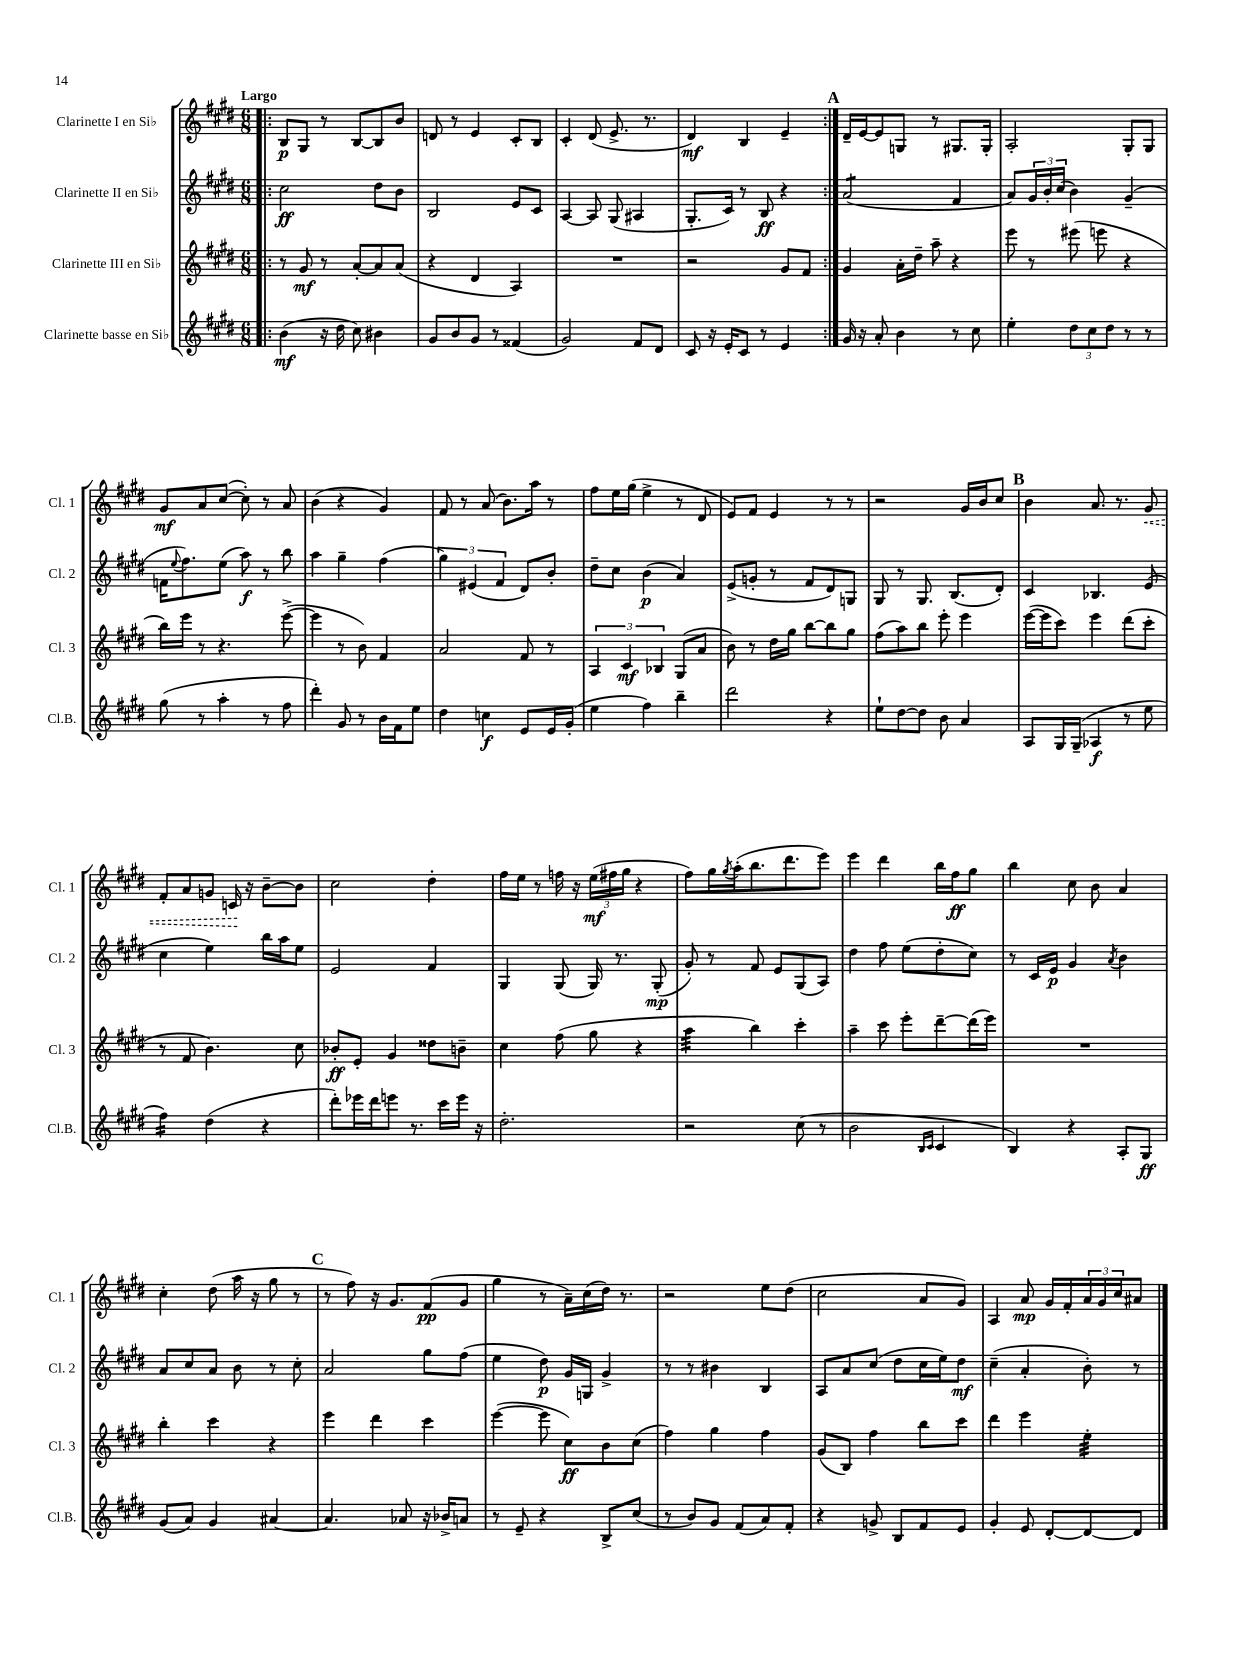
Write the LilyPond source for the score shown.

<<
\new StaffGroup <<
\new Staff = "s0" \with { instrumentName = "Clarinette I en Sib" shortInstrumentName = "Cl. 1" } {
    \clef treble \key e \major \numericTimeSignature \time 6/8 \tempo "Largo"
    \repeat volta 2 { \bar ".|:" b8\p gis8 r8 b8~ b8 b'8 |
    d'8 r8 e'4 cis'8-. b8 |
    cis'4-. dis'8( e'8.-> r8. |
    dis'4\mf) b4 e'4-- | }
    \mark \markup { \bold "A" } dis'16-- e'16~ e'8 g8 r8 gis8. gis16-. |
    a2-. gis8-. gis8 |
    gis'8\mf a'8 cis''8~( cis''8-.) r8 a'8 |
    b'4( r4 gis'4) |
    fis'8 r8 a'8( b'8.) a''16 r8 |
    fis''8 e''16 gis''16( e''4-> r8 dis'8 |
    e'8) fis'8 e'4 r8 r8 |
    r2 gis'16 b'16 cis''8 |
    \mark \markup { \bold "B" } b'4 a'8. r8. \once \override Hairpin.style = #'dashed-line gis'8\< |
    fis'8-. a'8 g'8 c'16\! r16 b'8~-- b'8 |
    cis''2 dis''4-. |
    fis''16 e''16 r8 f''16 r16 \tuplet 3/2 { e''16\mf( fis''16 gis''16 } r4 |
    fis''8) gis''16 \acciaccatura { gis''8 } a''16-.( b''8. dis'''8. e'''8) |
    e'''4 dis'''4 b''16 fis''16\ff gis''8 |
    b''4 cis''8 b'8 a'4 |
    cis''4-. dis''8( a''16 r16 gis''8 r8 |
    \mark \markup { \bold "C" } r8 fis''8) r16 gis'8. fis'8\pp( gis'8 |
    gis''4 r8 a'16--) cis''16( dis''16) r8. |
    r2 e''8 dis''8( |
    cis''2 a'8 gis'8) |
    a4 a'8\mp gis'16 fis'16-. \tuplet 3/2 { a'16 gis'16 cis''16 } ais'8 \bar "|." |
}
\new Staff = "s1" \with { instrumentName = "Clarinette II en Sib" shortInstrumentName = "Cl. 2" } {
    \clef treble \key e \major \numericTimeSignature \time 6/8
    \repeat volta 2 { \bar ".|:" cis''2\ff dis''8 b'8 |
    b2 e'8 cis'8 |
    a4~ a8 gis8( ais4 |
    gis8.-. cis'16) r8 b8\ff r4 | }
    \mark \markup { \bold "A" } a'2:8( fis'4 |
    a'8) \tuplet 3/2 { gis'16 b'16-. cis''16( } b'4) gis'4--( |
    f'16 \appoggiatura { e''8 } fis''8.) e''8( a''8\f) r8 b''8 |
    a''4 gis''4-- fis''4( |
    \tuplet 3/2 { gis''4) eis'4( fis'4 } dis'8) b'8-. |
    dis''8-- cis''8 b'4\p( a'4) |
    e'8->( g'8-. r8 fis'8 dis'8) g8 |
    gis8 r8 gis8. b8.( dis'8-.) |
    \mark \markup { \bold "B" } cis'4 bes4. e'8( |
    cis''4 e''4) b''16 a''16 e''8 |
    e'2 fis'4 |
    gis4 gis8( gis16) r8. gis8-.\mp( |
    gis'8-.) r8 fis'8 e'8 gis8( a8) |
    dis''4 fis''8 e''8( dis''8-. cis''8) |
    r8 cis'16 e'16\p gis'4 \acciaccatura { a'8 } b'4 |
    a'8 cis''8 a'8 b'8 r8 cis''8-. |
    \mark \markup { \bold "C" } a'2 gis''8 fis''8( |
    e''4 dis''8\p) gis'16 g16 gis'4-> |
    r8 r8 bis'4 b4 |
    a8 a'8 cis''8( dis''8 cis''16 e''16) dis''8\mf |
    cis''4--( a'4-. b'8-.) r8 \bar "|." |
}
\new Staff = "s2" \with { instrumentName = "Clarinette III en Sib" shortInstrumentName = "Cl. 3" } {
    \clef treble \key e \major \numericTimeSignature \time 6/8
    \repeat volta 2 { \bar ".|:" r8 gis'8\mf r8 a'8~-. a'8 a'8( |
    r4 dis'4 a4) |
    R2. |
    r2 gis'8 fis'8 | }
    \mark \markup { \bold "A" } gis'4 a'16-. dis''16-- a''8-- r4 |
    e'''8 r8 eis'''8( e'''8 r4 |
    b''16) e'''16 r8 r4. e'''8~->( |
    e'''4 r8 b'8) fis'4 |
    a'2 fis'8 r8 |
    \tuplet 3/2 { a4 cis'4\mf bes4 } gis8( a'8 |
    b'8) r8 dis''16 gis''16 b''8~ b''8 gis''8 |
    fis''8( a''8) b''8 e'''8-. e'''4 |
    \mark \markup { \bold "B" } e'''16~( e'''16 cis'''8) e'''4 dis'''8( cis'''8-. |
    r8 fis'8 b'4.) cis''8 |
    bes'8-.\ff e'8-. gis'4 disis''8 b'8-- |
    cis''4 fis''8( gis''8 r4 |
    a''4:32 b''4) cis'''4-. |
    a''4-- cis'''8 e'''8-. dis'''8~-- dis'''16( e'''16) |
    R2. |
    b''4-. cis'''4 r4 |
    \mark \markup { \bold "C" } e'''4 dis'''4 cis'''4 |
    e'''4~( e'''8 cis''8\ff) b'8 cis''8( |
    fis''4) gis''4 fis''4 |
    gis'8( b8) fis''4 b''8 cis'''8 |
    dis'''4 e'''4 e''4:32-. \bar "|." |
}
\new Staff = "s3" \with { instrumentName = "Clarinette basse en Sib" shortInstrumentName = "Cl.B." } {
    \clef treble \key e \major \numericTimeSignature \time 6/8
    \repeat volta 2 { \bar ".|:" b'4\mf( r16 dis''16 cis''8) bis'4 |
    gis'8 b'8 gis'8 r8 fisis'4( |
    gis'2) fis'8 dis'8 |
    cis'8 r16 e'16-. cis'8 r8 e'4 | }
    \mark \markup { \bold "A" } gis'16 r16 a'8-. b'4 r8 cis''8 |
    e''4-. \tuplet 3/2 { dis''8 cis''8 dis''8 } r8 r8 |
    gis''8( r8 a''4-. r8 fis''8 |
    dis'''4-.) gis'8 r8 b'16 fis'16 e''8 |
    dis''4 c''4\f e'8 e'16 gis'16-.( |
    e''4 fis''4) b''4-- |
    dis'''2 r4 |
    e''8-! dis''8~ dis''8 b'8 a'4 |
    \mark \markup { \bold "B" } a8 gis16 gis16--( aes4\f r8 e''8 |
    fis''4:16) dis''4( r4 |
    dis'''8-.) ees'''16 dis'''16 e'''8 r8. cis'''16 e'''16 r16 |
    dis''2.-. |
    r2 cis''8( r8 |
    b'2 \grace { b16 cis'16 } cis'4 |
    b4) r4 a8-. gis8\ff |
    gis'8( a'8) gis'4 ais'4~ |
    \mark \markup { \bold "C" } ais'4. aes'8 r16 bes'16-> a'8 |
    r8 e'8-- r4 b8-> cis''8( |
    r8 b'8) gis'8 fis'8( a'8) fis'8-. |
    r4 g'8-> b8 fis'8 e'8 |
    gis'4-. e'8 dis'8~-. dis'8~ dis'8 \bar "|." |
}
>>
>>
\layout { \context { \Score \remove "Bar_number_engraver" } }
